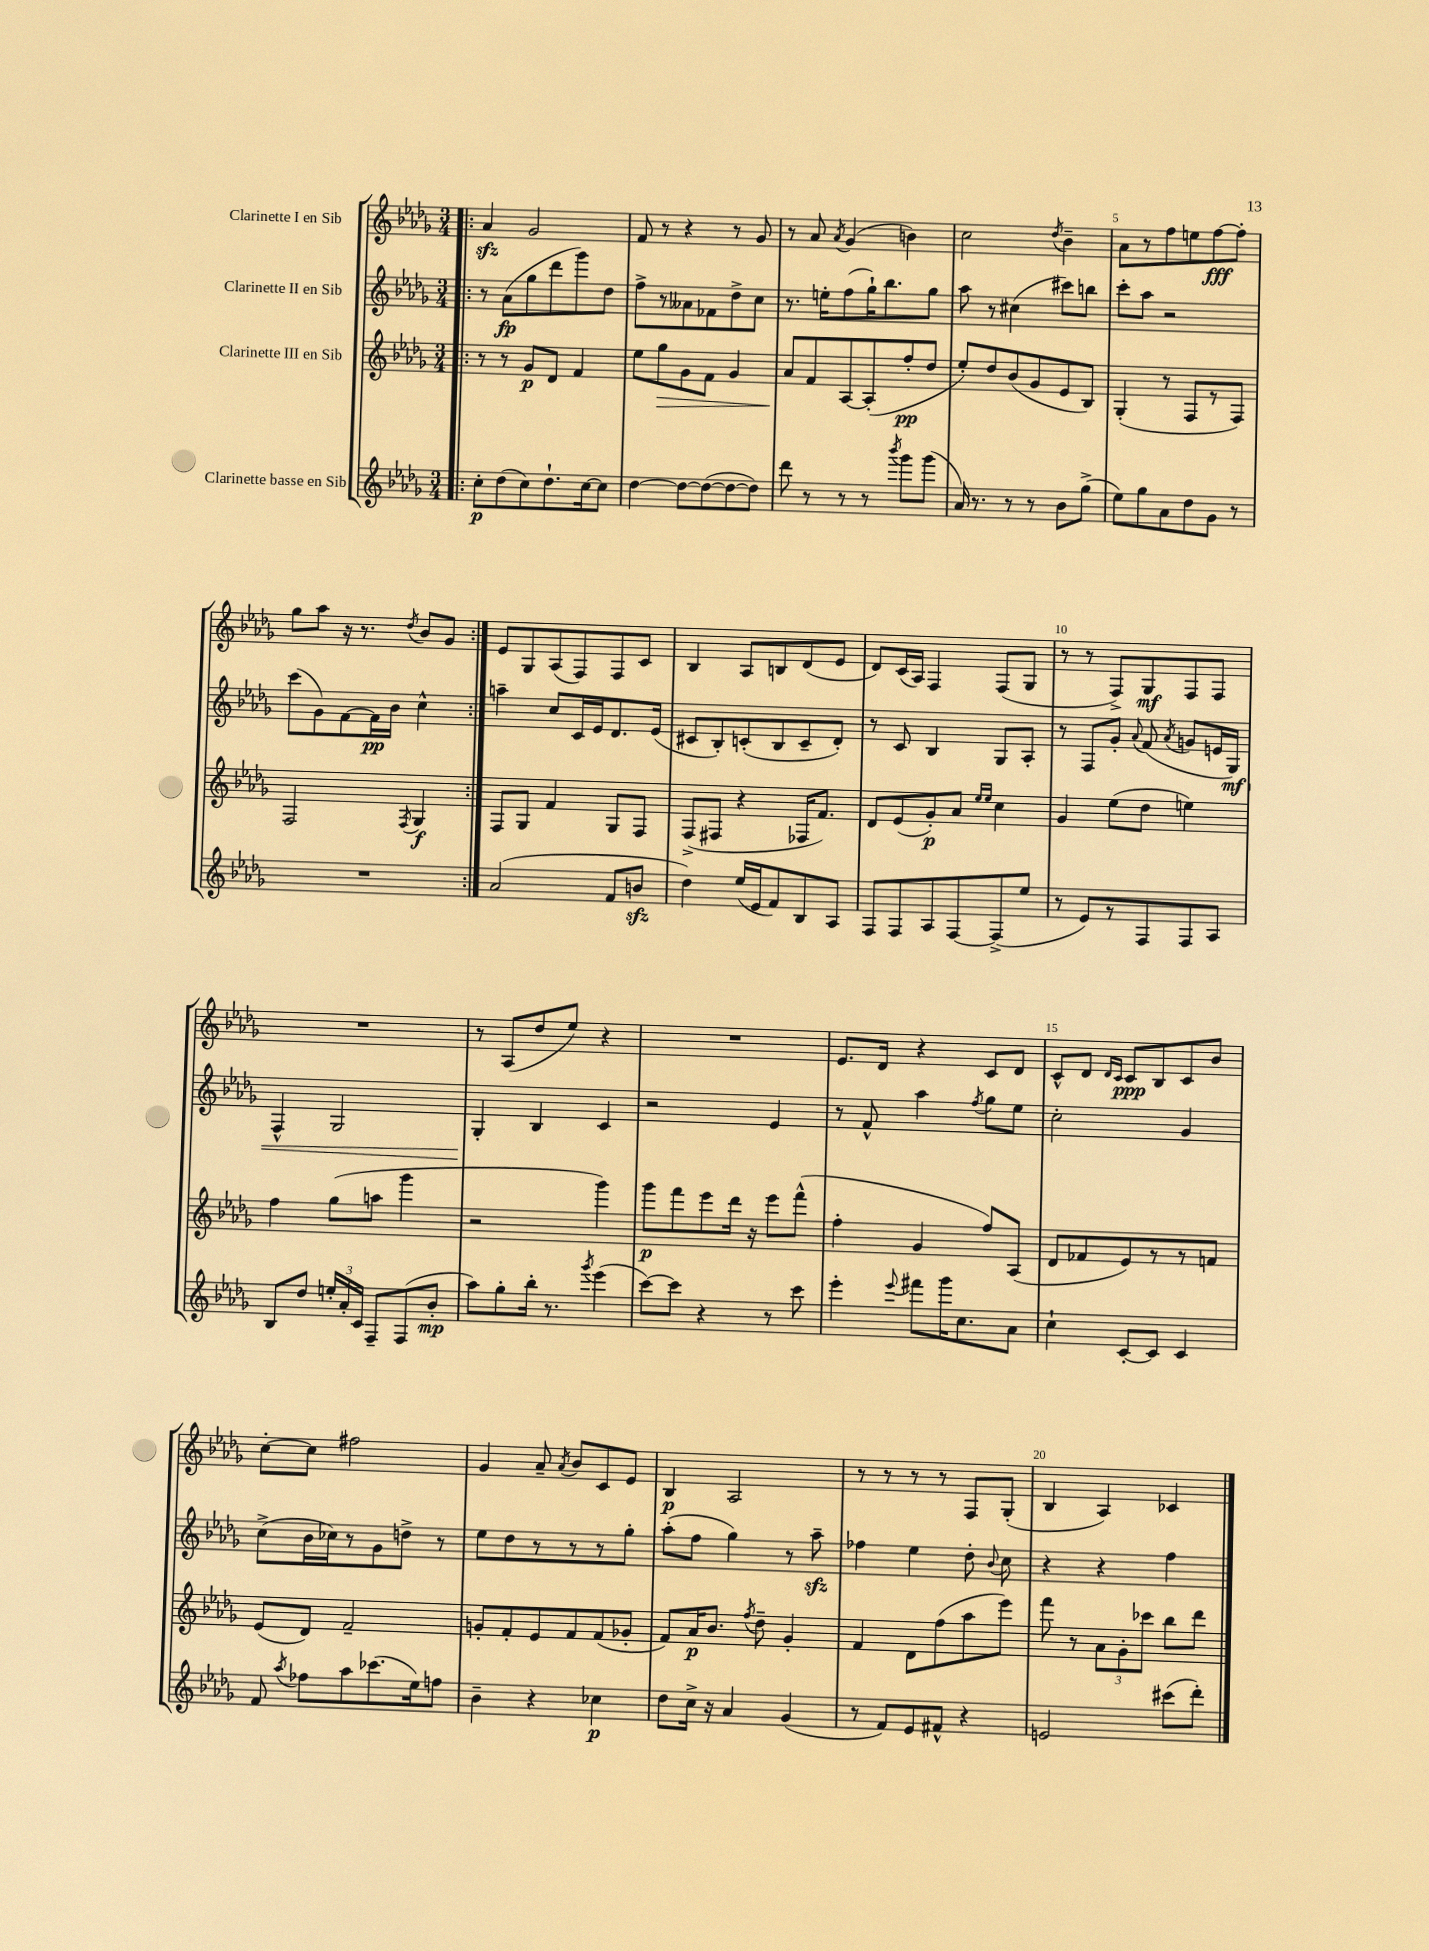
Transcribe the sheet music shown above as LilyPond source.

<<
\new StaffGroup <<
\new Staff = "s0" \with { instrumentName = "Clarinette I en Sib" } {
    \clef treble \key des \major \numericTimeSignature \time 3/4
    \autoBeamOff \repeat volta 2 { \bar ".|:" aes'4\sfz ges'2 |
    f'8 r8 r4 r8 ges'8 |
    r8 aes'8 \acciaccatura { aes'8 } ges'4( b'4) |
    c''2 \acciaccatura { des''8 } bes'4-- |
    aes'8[ r8 f''8 e''8 f''8~\fff f''8]-. |
    ges''8[ aes''8] r16 r8. \acciaccatura { des''8 } bes'8[ ges'8] | }
    ees'8[ ges8 aes8( f8) f8 c'8] |
    bes4 aes8[ b8 des'8( ees'8] |
    des'8[) c'16( aes16]) f4 f8[( ges8] |
    r8 r8 f8[->) ges8\mf f8 f8] |
    R2. |
    r8 aes8[( des''8 ees''8]) r4 |
    R2. |
    ees'8.[ des'16] r4 c'8[ des'8] |
    c'8[-^ des'8] \grace { des'16[ c'16] } c'8[\ppp bes8 c'8 bes'8] |
    c''8[~-. c''8] fis''2 |
    ges'4 aes'8-- \acciaccatura { aes'8 } bes'8[ c'8 ees'8] |
    bes4\p aes2 |
    r8 r8 r8 r8 f8[ ges8]-.( |
    bes4 aes4) ces'4 \bar "|." |
}
\new Staff = "s1" \with { instrumentName = "Clarinette II en Sib" } {
    \clef treble \key des \major \numericTimeSignature \time 3/4
    \autoBeamOff \repeat volta 2 { \bar ".|:" r8 aes'8[\fp( ges''8 des'''8 ges'''8) des''8] |
    f''8[-> r8 aeses'8 fes'8 des''8-> c''8] |
    r8. e''16[-. f''8( ges''16-!) bes''8. ges''8] |
    aes''8 r8 cis''4( cis'''8[) b''8] |
    c'''8[-. aes''8] r2 |
    c'''8[( ges'8) f'8~ f'16\pp bes'16] c''4-^ | }
    a''4-- c''8[ c'16 ees'16 des'8. ees'16]( |
    cis'8[ bes8-.) c'8-.( bes8 c'8-- des'8]-.) |
    r8 c'8 bes4 ges8[ aes8]-. |
    r8 f8[ ges'8]-. \appoggiatura { aes'8 } f'8( \acciaccatura { aes'8 } g'8[ e'16 ges16]\mf\<) |
    f4-^ ges2 |
    ges4-.\! bes4 c'4 |
    r2 ees'4 |
    r8 f'8-^ aes''4 \acciaccatura { f''8 } ges''8[ ees''8] |
    c''2-. ges'4 |
    c''8[->( bes'16 ces''16) r8 ges'8 d''8]-> r8 |
    ees''8[ des''8 r8 r8 r8 ges''8]-. |
    aes''8[-.( f''8] ges''4) r8 aes''8--\sfz |
    fes''4 ees''4 des''8-. \appoggiatura { bes'8 } c''8 |
    r4 r4 f''4 \bar "|." |
}
\new Staff = "s2" \with { instrumentName = "Clarinette III en Sib" } {
    \clef treble \key des \major \numericTimeSignature \time 3/4
    \autoBeamOff \repeat volta 2 { \bar ".|:" r8 r8 ges'8[\p des'8] f'4 |
    ees''8[ ges''8\> ges'8 f'8] ges'4 |
    aes'8[\! f'8 aes8~ aes8-.( f''8-.\pp des''8] |
    ees''8[-.) des''8 bes'8( ges'8 ees'8 bes8]) |
    ges4-.( r8 f8[ r8 f8]) |
    f2 \acciaccatura { f8 } ges4\f | }
    f8[ ges8] f'4 ges8[ f8] |
    f8[->( fis8] r4 fes16[ f'8.]) |
    des'8[ ees'8( ges'8-.\p) aes'8] \grace { ees''16[ ees''16] } c''4 |
    ges'4 ees''8[( des''8] e''4) |
    f''4 ges''8[( a''8] ges'''4 |
    r2 ges'''4) |
    ges'''8[\p f'''8 ees'''8 des'''16] r16 ees'''8[ f'''8]-^( |
    f''4-. ges'4 f''8[) aes8]( |
    des'8[ fes'8 ees'8) r8 r8 f'8] |
    ees'8[( des'8]) f'2-- |
    g'8[-. f'8-. ees'8 f'8 f'8( ges'8]-. |
    f'8[) aes'16\p bes'8.] \acciaccatura { f''8 } des''8-- ges'4-. |
    f'4 des'8[ f''8( aes''8 ees'''8]) |
    f'''8 r8 \tuplet 3/2 { aes'8[ ges'8-. ces'''8] } bes''8[ des'''8] \bar "|." |
}
\new Staff = "s3" \with { instrumentName = "Clarinette basse en Sib" } {
    \clef treble \key des \major \numericTimeSignature \time 3/4
    \autoBeamOff \repeat volta 2 { \bar ".|:" c''8[-.\p des''8( c''8) des''8.-! c''16~ c''8] |
    des''4~ des''8[~ des''8~( des''8~ des''8]) |
    des'''8 r8 r8 r8 \acciaccatura { bes'''8 } ges'''8[ ges'''8]( |
    aes'16) r8. r8 r8 bes'8[ ges''8]->( |
    ees''8[) ges''8 aes'8 des''8 ges'8] r8 |
    R2. | }
    aes'2( f'8[ b'8]\sfz |
    des''4) ees''16[( ees'16 f'8) bes8 aes8] |
    f8[ f8 aes8 f8~ f8->( ees''8] |
    r8 ees'8[) r8 f8 f8 aes8] |
    bes8[ des''8] \tuplet 3/2 { e''16[-. aes'16-. c'16] } f8[-- f8( bes'8]-.\mp |
    aes''8[) ges''8-. bes''16]-. r8. \acciaccatura { ges'''8 } ees'''4( |
    c'''8[~) c'''8] r4 r8 c'''8 |
    ees'''4-. \appoggiatura { ees'''8 } fis'''8[ ges'''16 c''8. aes'8] |
    c''4-! c'8[~-. c'8] c'4 |
    f'8 \acciaccatura { aes''8 } fes''8[ aes''8 ces'''8.( ees''16) f''8] |
    bes'4-- r4 ces''4\p |
    des''8[ c''16]-> r16 aes'4 ges'4( |
    r8 f'8[) ees'8 fis'8]-^ r4 |
    e'2 cis'''8[( des'''8]-.) \bar "|." |
}
>>
>>
\layout { \context { \Score \override BarNumber.break-visibility = ##(#f #t #t) barNumberVisibility = #(every-nth-bar-number-visible 5) } }
